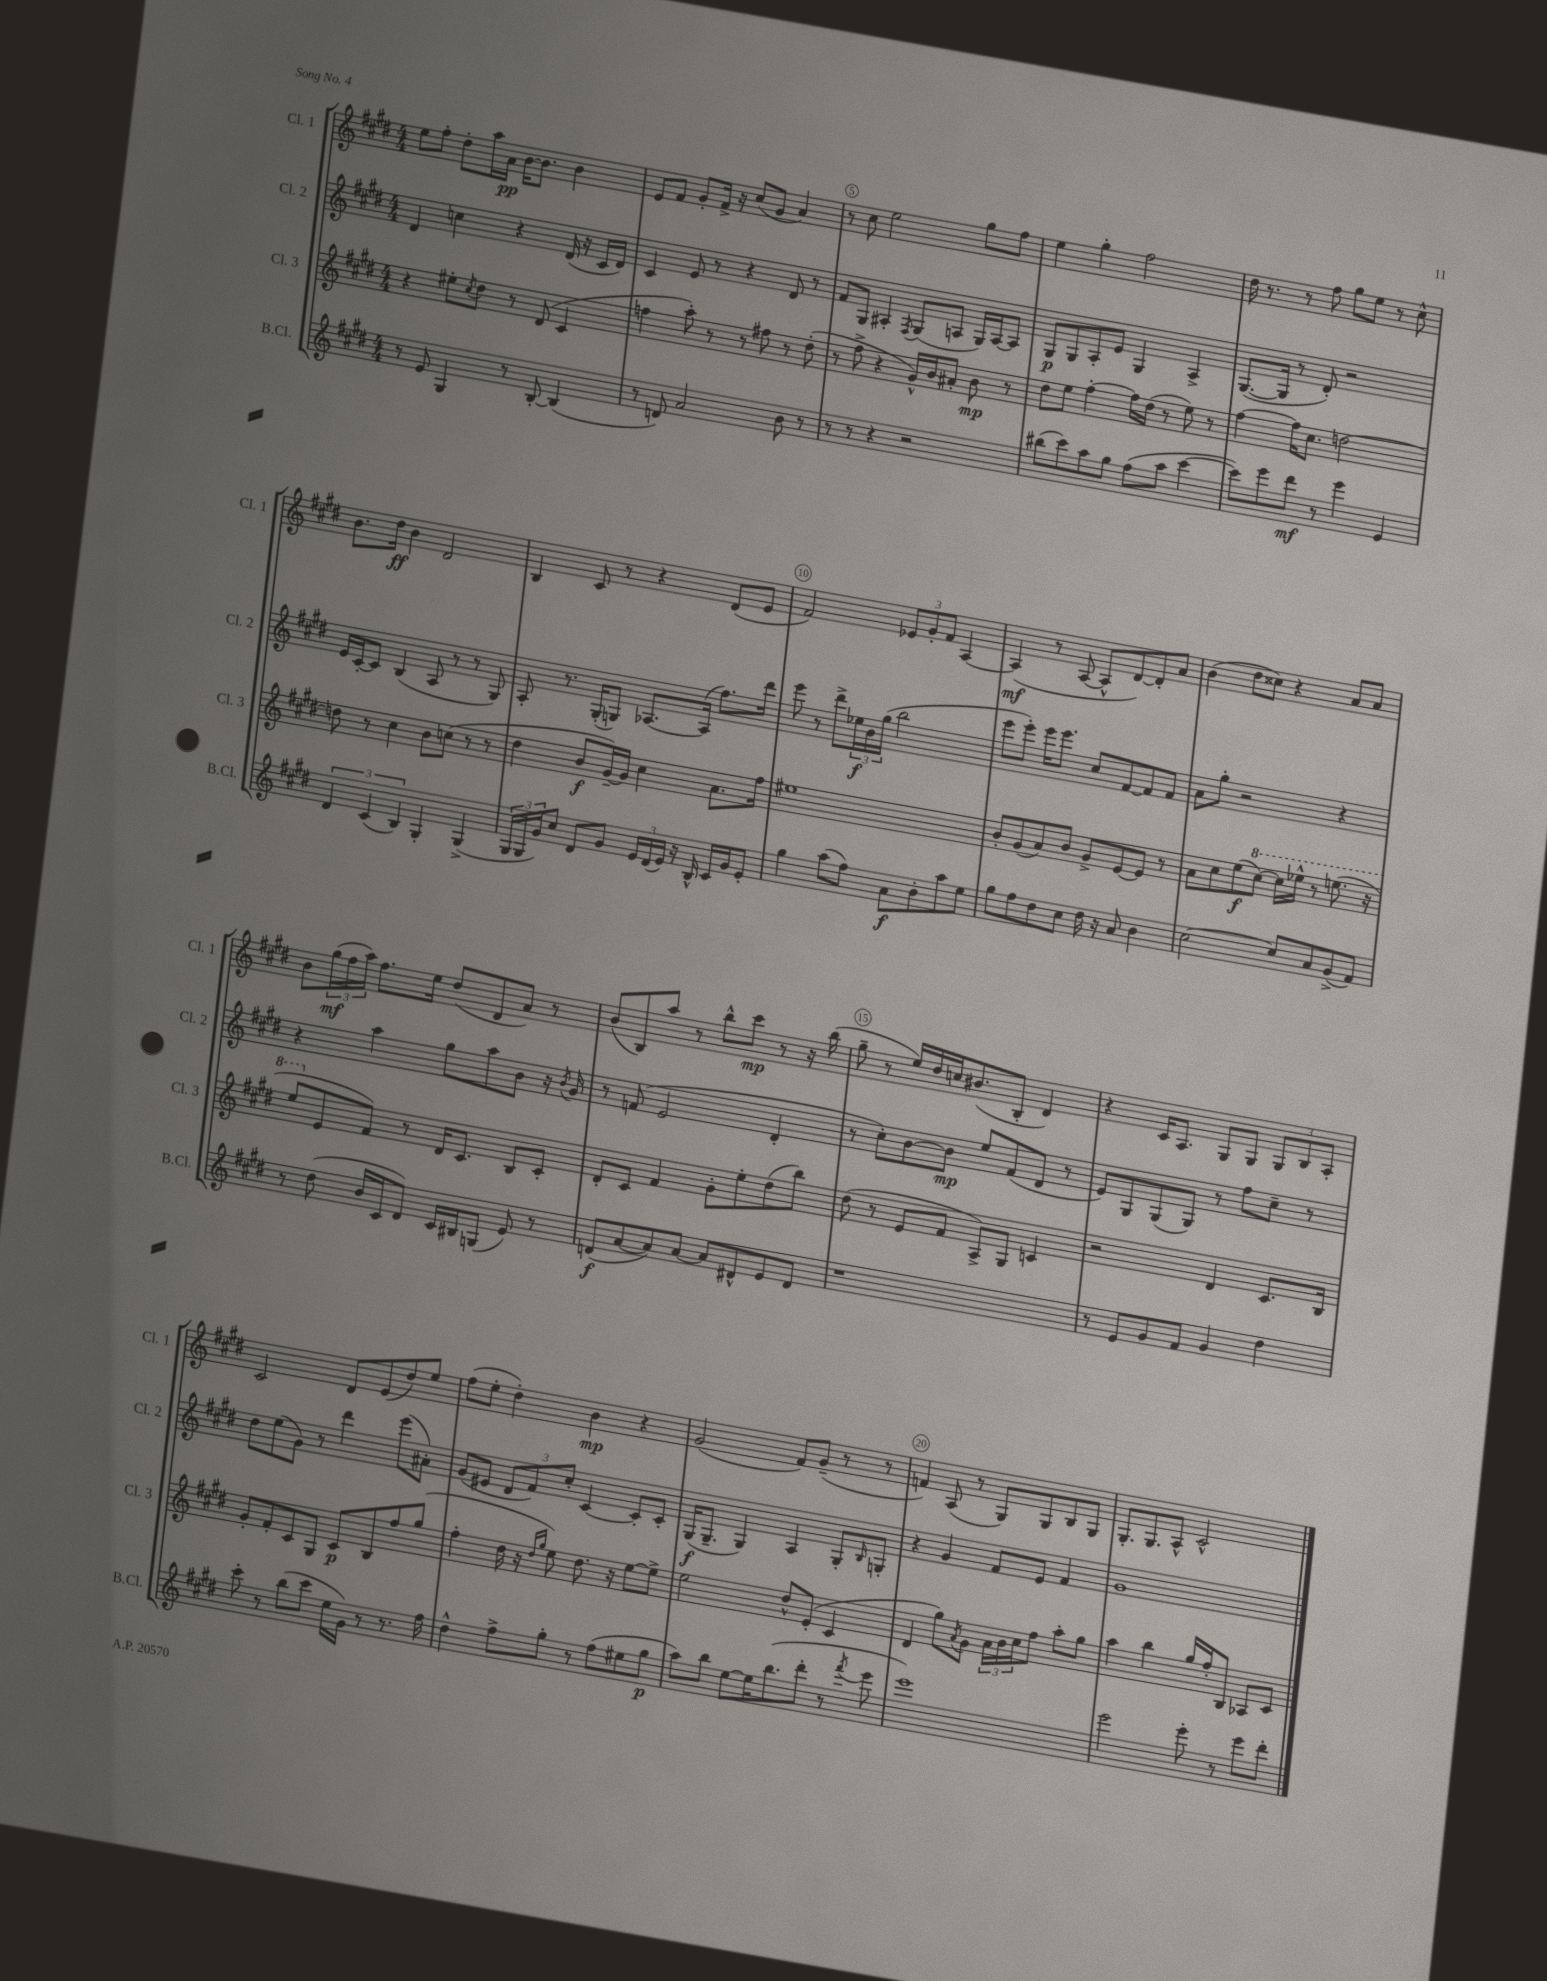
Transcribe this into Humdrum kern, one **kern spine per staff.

**kern	**dynam	**kern	**dynam	**kern	**dynam	**kern	**dynam
*part4	*part4	*part3	*part3	*part2	*part2	*part1	*part1
*staff4	*staff4	*staff3	*staff3	*staff2	*staff2	*staff1	*staff1
*I"B.Cl.	*	*I"Cl. 3	*	*I"Cl. 2	*	*I"Cl. 1	*
*I'B.Cl.	*	*I'Cl. 3	*	*I'Cl. 2	*	*I'Cl. 1	*
*clefG2	*	*clefG2	*	*clefG2	*	*clefG2	*
*k[f#c#g#d#]	*	*k[f#c#g#d#]	*	*k[f#c#g#d#]	*	*k[f#c#g#d#]	*
*M4/4	*	*M4/4	*	*M4/4	*	*M4/4	*
=3	=3	=3	=3	=3	=3	=3	=3
8r	.	4r	.	4d#/	.	8ee\L	.
8e/	.	.	.	.	.	8ff#'\J	.
4G#/	.	8ee#X'\L	.	4ccn\	.	8dd#'\L	.
.	.	8qcc#/	.	.	.	.	.
.	.	8dd#\J	.	.	.	16aa\L	.
.	.	.	.	.	.	16a\JJ	pp
8r	.	8r	.	4r	.	[16b\KL	.
.	.	.	.	.	.	8.b\J]	.
[8B'/	.	(8d#/	.	.	.	.	.
(4B/]	.	4c#/	.	(16d#/	.	4b\	.
.	.	.	.	16r	.	.	.
.	.	.	.	16c#/LL	.	.	.
.	.	.	.	16d#/JJ)	.	.	.
=4	=4	=4	=4	=4	=4	=4	=4
8r	.	4ffn\	.	4c#/	.	8e/L	.
8dn/)	.	.	.	.	.	8f#/J	.
2a/	.	8aa'\)	.	8e/	.	8g#'/L	.
.	.	8r	.	8r	.	16f#^/Jk	.
.	.	.	.	.	.	16r	.
.	.	8r	.	4r	.	(8cc#/L	.
.	.	8ff#X\	.	.	.	8g#/J	.
8b\	.	8r	.	8d#/	.	4a/)	.
8r	.	(8dd#'\	.	8r	.	.	.
=5	=5	=5	=5	=5	=5	=5	=5
8r	.	8r	.	8f#/L	.	8r	.
8r	.	8ff#^\	.	8G#/J	.	8cc#\	.
4r	.	4r	.	4A#X'/	.	2ee\	.
.	.	.	.	8qF#/	.	.	.
2r	.	16g#^^/LL)	.	(8G#/L	.	.	.
.	.	16b/J	.	.	.	.	.
.	.	8a#X'/J	.	8An/J	.	.	.
.	.	8b\	mp	16G#/LL)	.	8gg#\L	.
.	.	.	.	[16A/J	.	.	.
.	.	8r	.	8A/J]	.	8ff#\J	.
=6	=6	=6	=6	=6	=6	=6	=6
(8bb#X\L	.	8dd#\L	.	8G#/L	p	4ee\	.
8ccc#\)	.	8ee\J	.	8G#/	.	.	.
8aa\	.	[4ff#'\	.	8A'/	.	4gg#'\	.
8gg#\J	.	.	.	8e/J	.	.	.
(8ff#\L	.	16ff#\LL]	.	4G#/	.	2ff#\	.
.	.	(16dd#\JJ	.	.	.	.	.
8aa\J	.	8r	.	.	.	.	.
[4ccc#\	.	8ee\)	.	4A^/	.	.	.
.	.	8r	.	.	.	.	.
=7	=7	=7	=7	=7	=7	=7	=7
8ccc#\L])	.	[4ff#\	.	([8.G#/L	.	16dd#\	.
.	.	.	.	.	.	8.r	.
8eee\	.	.	.	.	.	.	.
.	.	.	.	16G#/Jk]	.	.	.
8ddd#\J	mf	16ff#\KL]	.	8r	.	8r	.
.	.	8.cc#\J	.	.	.	.	.
8r	.	.	.	8d#'/)	.	8ff#\	.
4eee\	.	[2ddn\	.	2r	.	8gg#\L	.
.	.	.	.	.	.	8ee\J	.
4e/	.	.	.	.	.	8r	.
.	.	.	.	.	.	8cc#^^\	.
!!LO:LB:g=z
=8	=8	=8	=8	=8	=8	=8	=8
6d#/	.	8ddn\]	.	16e/LL	.	8.b\L	.
.	.	.	.	[16c#'/J	.	.	.
.	.	8r	.	8c#/J]	.	.	.
(6c#/	.	.	.	.	.	.	.
.	.	.	.	.	.	16dd#\Jk	ff
.	.	4cc#\	.	(4B/	.	4b\	.
6B/)	.	.	.	.	.	.	.
4G#'/	.	8b\L	.	8A/	.	2d#/	.
.	.	(8ccn\J	.	8r	.	.	.
(4G#^/	.	8r	.	8r	.	.	.
.	.	8r	.	8G#/)	.	.	.
=9	=9	=9	=9	=9	=9	=9	=9
24G#/LL	.	4dd#\	.	8A'/	.	4B/	.
24G#/	.	.	.	.	.	.	.
24g#/J)	.	.	.	.	.	.	.
8cc#/J	.	.	.	8.r	.	.	.
8d#/L	.	8b/L	f	.	.	8c#/	.
.	.	.	.	(16G#'/KL	.	.	.
8g#/J	.	[16g#~/L)	.	8Gn/J)	.	8r	.
.	.	16g#/JJ]	.	.	.	.	.
24e/LL	.	4cc#\	.	[8.A-X/L	.	4r	.
(24d#/	.	.	.	.	.	.	.
24e/JJ)	.	.	.	.	.	.	.
16r	.	.	.	.	.	.	.
16B^^/	.	.	.	(16A-/Jk]	.	.	.
16c#/LL	.	8.a\L	.	8.ff#\L)	.	(8d#/L	.
16g#/J	.	.	.	.	.	.	.
8e'/J	.	.	.	.	.	8e/J	.
.	.	16ff#\Jk	.	16ddd#\Jk	.	.	.
=10	=10	=10	=10	=10	=10	=10	=10
4gg#\	.	1ee#X	.	8eee\	.	2f#/)	.
.	.	.	.	8r	.	.	.
(8aa\L	.	.	.	8ddd#^\L	.	.	.
8ff#\J)	.	.	.	24ee-X\L	f	.	.
.	.	.	.	24b\	.	.	.
.	.	.	.	(24gg#\JJ	.	.	.
8a\L	f	.	.	2bb\	.	12e-X/L	.
.	.	.	.	.	.	12g#'/	.
8b'\	.	.	.	.	.	.	.
.	.	.	.	.	.	12f#/J	.
8aa\	.	.	.	.	.	[4A/	.
8ee\J	.	.	.	.	.	.	.
=11	=11	=11	=11	=11	=11	=11	=11
8gg#\L	.	8b'/L	.	8eee\L	.	(4A/]	mf
8ff#\	.	(8g#/	.	8eee'\J)	.	.	.
8dd#\	.	8a/)	.	16eee\KL	.	8r	.
.	.	.	.	8.eee\J	.	.	.
8cc#\J	.	8b/J	.	.	.	[8A/	.
16dd#\	.	8g#^/L	.	8cc#/L	.	8A^^/L]	.
16r	.	.	.	.	.	.	.
8a/	.	[8e/	.	[8f#/	.	[8d#/)	.
4b\	.	8e/J]	.	8f#/]	.	8d#'/]	.
.	.	8r	.	8f#/J	.	8a/J	.
=12	=12	=12	=12	=12	=12	=12	=12
[2cc#\	.	8a\L	.	8a\L	.	(4b\	.
.	.	8cc#\	.	8gg#'\J	.	.	.
.	.	(8ee\	f	2r	.	8dd#\L	.
*	*	*8va	*	*	*	*	*
.	.	[8ccc#\J)	.	.	.	8cc##X\J)	.
8cc#/L]	.	16ccc#\LL]	.	.	.	4r	.
.	.	16eee-X^^\JJ	.	.	.	.	.
8a/	.	8r	.	.	.	.	.
(8g#^/	.	(8.eeen\	.	4r	.	8a/L	.
8f#/J)	.	.	.	.	.	8a/J	.
.	.	16r	.	.	.	.	.
!!LO:LB:g=z
=13	=13	=13	=13	=13	=13	=13	=13
8r	.	8eee/L	.	4r	.	8b\L	.
*	*	*X8va	*	*	*	*	*
(8dd#\	.	8e/	.	.	.	(24gg#\L	mf
.	.	.	.	.	.	24ff#\	.
.	.	.	.	.	.	24aa\JJ)	.
16b/LL	.	8f#/J)	.	4aa\	.	8.ff#\L	.
16c#/J	.	.	.	.	.	.	.
8d#/J)	.	8r	.	.	.	.	.
.	.	.	.	.	.	16ee\Jk	.
16c#/LL	.	16d#/KL	.	8gg#\L	.	(8dd#/L	.
16B#X/J	.	8.c#/J	.	.	.	.	.
(8Gn/J	.	.	.	8aa\	.	8d#/	.
8e/)	.	8B/L	.	8b\J	.	8a/J)	.
8r	.	8c#'/J	.	16r	.	8r	.
.	.	.	.	8qb/	.	.	.
.	.	.	.	16g#/	.	.	.
=14	=14	=14	=14	=14	=14	=14	=14
(8dn/L	f	8d#'/L	.	8r	.	(8b/L	.
[8a/	.	8c#/J	.	(8fn/	.	8B/)	.
8a/])	.	4f#/	.	2e/	.	8aa/J	.
[8a/J	.	.	.	.	.	8r	.
8a/L]	.	8g#'\L	.	.	.	8bb^^\L	.
8d#X^^/	.	8ee'\	.	.	.	8ccc#\J	mp
8e/	.	(8dd#\	.	4d#'/	.	8r	.
8d#/J	.	8bb\J)	.	.	.	16r	.
.	.	.	.	.	.	(16bb\	.
=15	=15	=15	=15	=15	=15	=15	=15
1r	.	(8dd#\	.	8r	.	8gg#~\	.
.	.	8r	.	8cc#'\L)	.	8r	.
.	.	8e/L	.	[8b\	.	16ee/LL)	.
.	.	.	.	.	.	16dd#/	.
.	.	8f#/J	.	8b\J]	mp	16ccn/J	.
.	.	.	.	.	.	(8.b#X/	.
.	.	8A^/L)	.	8ee/L	.	.	.
.	.	8G#/J	.	(8f#/	.	8B'/J	.
.	.	4cn/	.	8d#/J	.	4d#/)	.
.	.	.	.	8r	.	.	.
=16	=16	=16	=16	=16	=16	=16	=16
8r	.	2r	.	8e/L)	.	4r	.
8e/L	.	.	.	8G#/	.	.	.
8g#/	.	.	.	(8G#/	.	16c#/KL	.
.	.	.	.	.	.	8.A/J	.
8f#/J	.	.	.	8G#/J)	.	.	.
4g#/	.	4d#/	.	8r	.	8G#/L	.
.	.	.	.	8ff#\L	.	8G#/J	.
4dd#\	.	8.c#/L	.	8cc#~\J	.	12G#/L	.
.	.	.	.	.	.	12B/	.
.	.	.	.	8r	.	.	.
.	.	.	.	.	.	12A'/J	.
.	.	16B/Jk	.	.	.	.	.
!!LO:LB:g=z
=17	=17	=17	=17	=17	=17	=17	=17
8ccc#'\	.	8g#'/L	.	8dd#\L	.	2c#/	.
8r	.	8f#'/	.	(8ee\	.	.	.
(8bb\L	.	8c#/	.	8g#\J)	.	.	.
8ccc#\J	.	8G#/J	.	8r	.	.	.
16ee\LL	.	8c#/L	p	4ddd#\	.	8d#/L	.
16g#\JJ)	.	.	.	.	.	.	.
8r	.	8B/	.	.	.	(8e/	.
8.r	.	8ff#/	.	(8eee\L	.	8dd#/)	.
.	.	(8gg#/J	.	8a#X'\J)	.	8ee/J	.
16ff#\	.	.	.	.	.	.	.
=18	=18	=18	=18	=18	=18	=18	=18
4dd#^^\	.	4ff#'\	.	(8g#/L	.	(8ff#\L	.
.	.	.	.	8e#X/J	.	8ee'\J	.
8ff#^\L	.	16dd#\	.	12d#/L	.	4dd#'\)	.
.	.	16r	.	.	.	.	.
.	.	.	.	12f#/)	.	.	.
.	.	16qqdd#/LL	.	.	.	.	.
.	.	16qqgg#/JJ	.	.	.	.	.
8gg#'\J	.	8ee\)	.	.	.	.	.
.	.	.	.	12cc#'/J	.	.	.
8r	.	8.dd#\	.	[4c#/	.	4b\	mp
(8ff#\L	.	.	.	.	.	.	.
.	.	16r	.	.	.	.	.
8ee#X\	.	[8ee\L	.	8c#'/L]	.	4r	.
8gg#\J	p	8ee^\J]	.	8c#'/J	.	.	.
=19	=19	=19	=19	=19	=19	=19	=19
8aa\L)	.	2ee\	.	(16G#/KL	f	(2g#/	.
.	.	.	.	8.G#~/J	.	.	.
8bb\J	.	.	.	.	.	.	.
[8ee\L	.	.	.	4G#/)	.	.	.
16ee\K]	.	.	.	.	.	.	.
(8.bb\	.	.	.	.	.	.	.
.	.	8dd#^^/L	.	4A/	.	8f#/L)	.
8ddd#'\J	.	(8e'/J	.	.	.	(8g#~/J	.
8r	.	4c#/	.	8G#'/L	.	8r	.
8qfff#/	.	.	.	16qqB/	.	.	.
8eee\	.	.	.	8Gn'/J	.	8r	.
=20	=20	=20	=20	=20	=20	=20	=20
1eee)	.	4d#/	.	4r	.	4fn/)	.
.	.	8gg#\L)	.	4g#/	.	(8A/	.
.	.	8qa/	.	.	.	.	.
.	.	8g#\J	.	.	.	8r	.
.	.	24a\LL	.	8f#/L	.	8G#/L)	.
.	.	24b\	.	.	.	.	.
.	.	24cc#\J	.	.	.	.	.
.	.	8ff#\J	.	8e/J	.	8G#/	.
.	.	8aa'\L	.	4f#/	.	8B/	.
.	.	8gg#\J	.	.	.	8G#/J	.
=21	=21	=21	=21	=21	=21	=21	=21
2eee\	.	4aa\	.	1g#	.	8.G#'/L	.
.	.	.	.	.	.	8.G#/	.
.	.	4bb\	.	.	.	.	.
.	.	.	.	.	.	8A^^/J	.
8eee'\	.	16gg#/LL	.	.	.	2c#^^/	.
.	.	16ff#'/J	.	.	.	.	.
8r	.	8B/J	.	.	.	.	.
8eee\L	.	8A-X/L	.	.	.	.	.
8ddd#'\J	.	8c#/J	.	.	.	.	.
==	==	==	==	==	==	==	==
*-	*-	*-	*-	*-	*-	*-	*-
